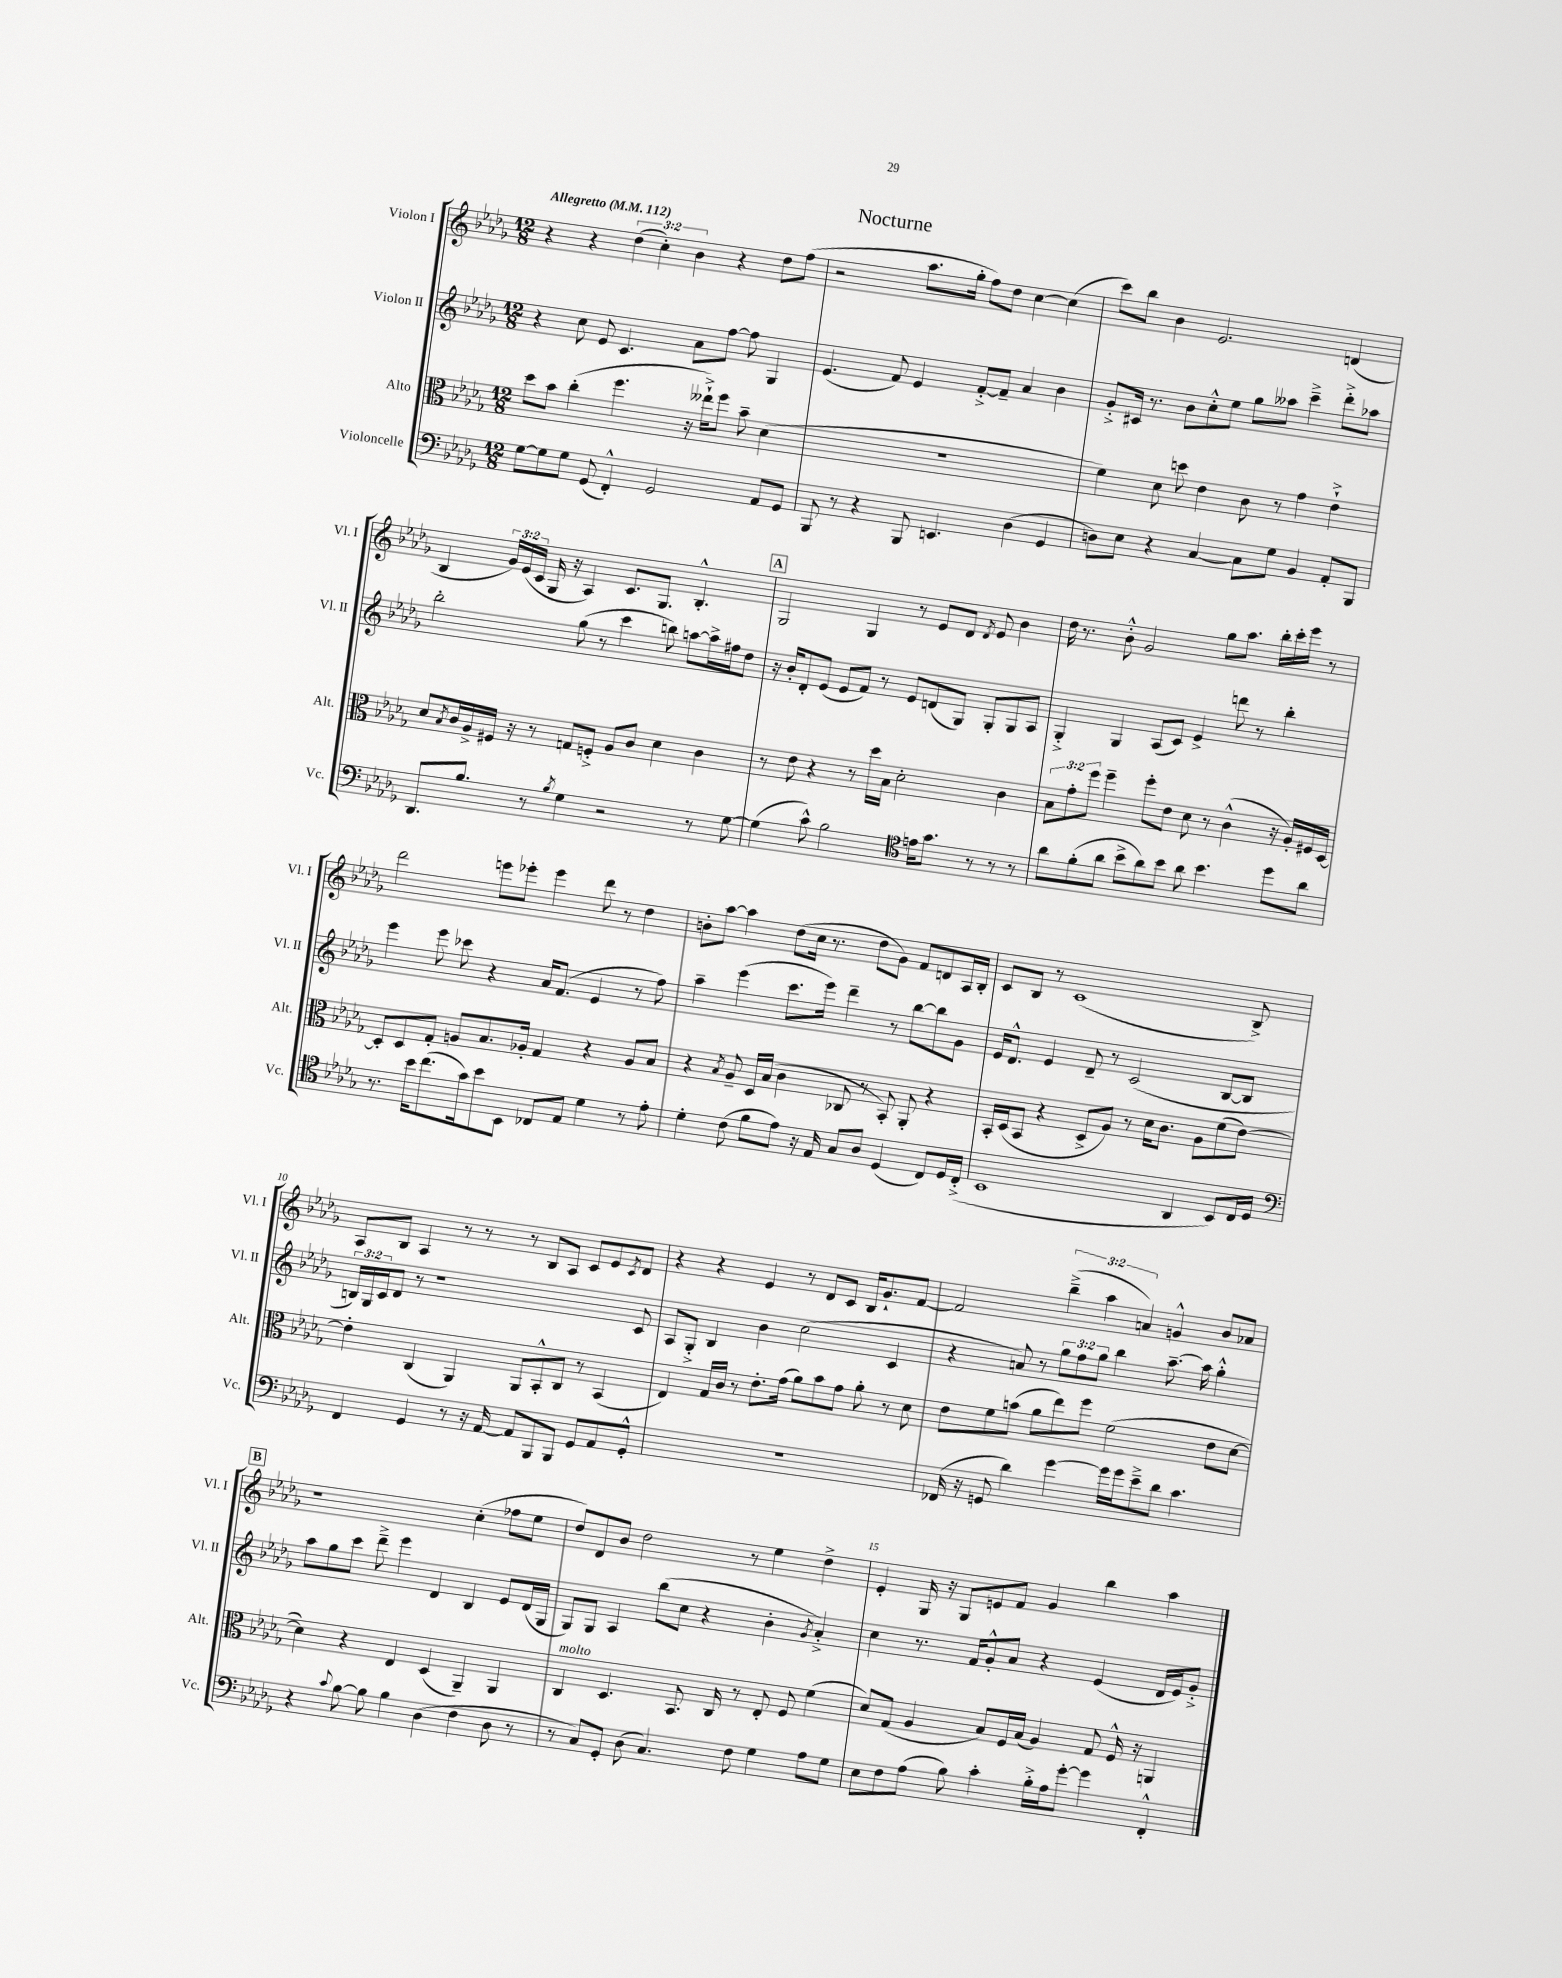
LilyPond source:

\header { title = "Nocturne" }
<<
\new StaffGroup <<
\new Staff = "s0" \with { instrumentName = "Violon I" shortInstrumentName = "Vl. I" } {
    \clef treble \key des \major \numericTimeSignature \time 12/8 \override Staff.TupletNumber.text = #tuplet-number::calc-fraction-text \tempo "Allegretto" 4 = 112
    r4 r4 \tuplet 3/2 { des''4( c''4-.) bes'4 } r4 des''8 f''8( |
    r2 aes''8. ges''16-. f''8) des''8 c''4~ c''4( |
    c'''8) bes''8 bes'4 ees'2. d'4( |
    bes4 \tuplet 3/2 { ges'16) ees'16( c'16 } ges16 r16 aes4) c'8. ges8. bes4.-.-^ |
    \mark \markup { \box "A" } ges2 ges4 r8 ees'8 des'8 \acciaccatura { des'8 } ees'8 bes'4 |
    des''16 r8. bes'8-.-^ ges'2 ges''8 aes''8. bes''16-. c'''16-. ees'''16 r8 |
    des'''2 e'''8 ees'''8-. ees'''4 des'''8 r8 des''4 |
    b'8-. aes''8~ aes''4 des''8( c''16 r8. des''8 ges'8) f'8 d'8 aes16 bes16-. |
    c'8 bes8 r8 c'1( bes8->) |
    aes8 bes8 aes4 r8 r8 r8 bes8 aes8 c'8 ees'8 \acciaccatura { c'8 } des'8 |
    r4 r4 ees'4 r8 des'8 c'8 bes16 ges'8.-! f'8~ |
    f'2 \tuplet 3/2 { bes''4--->( aes''4 a'4) } g'4-^ bes'8 aes'8 |
    \mark \markup { \box "B" } r1 c''4-.( fes''8 ees''8 |
    des''8) des'8 bes'8 des''2 r8 ees''4 des''4-> |
    ees'4-. ges16 r16 ges8 e'8 f'8 ges'4 bes''4 aes''4 \bar "|." |
}
\new Staff = "s1" \with { instrumentName = "Violon II" shortInstrumentName = "Vl. II" } {
    \clef treble \key des \major \numericTimeSignature \time 12/8 \override Staff.TupletNumber.text = #tuplet-number::calc-fraction-text
    r4 c''8 ees'8 c'4. aes'8 f''8~ f''8 ges4 |
    ees'4.( f'8) ees'4 f'8~-.-> f'8-- aes'4 bes'4 |
    ges'8-.-> cis'16 r8. bes'8 c''8-.-^ ees''8 ges''8 aeses''8 c'''4---> des'''8-.-> aes''8 |
    bes''2-. ges''8( r8 c'''4 b''8) a''8~ a''16-> fis''16 des''8 |
    \mark \markup { \box "A" } r16 bes'16-. des'8-. ees'8( ees'8 f'8) r8 ees'8 d'8( ges8) ges8-. ges8 aes8 |
    ges4-.-> ges4 aes8( c'8) ees'4-> d'''8 r8 bes''4-. |
    ees'''4 ees'''8 ces'''8 r4 aes'16 f'8.( ees'4 r8 f''8) |
    aes''4-- ees'''4( c'''8. ees'''16) des'''4-- r8 bes''8~ bes''8 ges'8 |
    ees'16 des'8.-^ ees'4 des'8-- r8 c'2( bes8~ bes8 |
    \tuplet 3/2 { b16) ges16 c'16 } des'8 r8 r1 c'8 |
    aes8 ges8-.-> bes4 bes'4 c''2( c'4 |
    r4 a'8) r8 \tuplet 3/2 { ges''8 f''8 ges''8 } bes''4 aes''8.~-- aes''16 ges''4-.-^ |
    \mark \markup { \box "B" } aes''8 ges''8 c'''8 des'''8---> ees'''4 des'4 bes4 ees'8 des'16( ges16 |
    ges8) ges8 aes4 bes''8( c''8 r4 bes'4-. \acciaccatura { ges'8 } aes'4-.->) |
    c''4 r8. f'16 ges'8-.-^ aes'8 r4 ees'4( des'16 ees'16) ges'8-.-> \bar "|." |
}
\new Staff = "s2" \with { instrumentName = "Alto" shortInstrumentName = "Alt." } {
    \clef alto \key des \major \numericTimeSignature \time 12/8 \override Staff.TupletNumber.text = #tuplet-number::calc-fraction-text
    des''8 bes'8 c''4-.( f''4. r16 eeses''16-!->) f''8 bes'8-- des'4( |
    R1. |
    f'4) des'8 d''8 ees'4 c'8 r8 ges'4 ees'4-!-> |
    des'8 \acciaccatura { bes8 } c'16 aes16-> fis16 r16 r8 g8 f8-.-> aes8 c'8 des'4 c'4 |
    \mark \markup { \box "A" } r8 ees'8 r4 r8 des''16 bes16 des'2-. c'4 |
    \tuplet 3/2 { bes8 ges'8-. f''8 } f''4-- f''8-. ees'8 des'8 r8 c'4-^( r16 aes16-.) fis16 des16~ |
    des8-. des8 ges8-. a8 bes8. aes16-. ges4 r4 aes8 bes8 |
    r4 \acciaccatura { bes8 } aes8-- des16 bes16( c'4 ces8 r8 bes,8-.) aes,8-. r4 |
    bes,16-. des16( bes,8 r4 des8-> aes8) r8 des'16 c'8. aes8 f'8( ees'8~) |
    ees'4-. c4( aes,4) aes,8 bes,8-.-^ c8 r8 bes,4( |
    ees4) ges16 c'16 r8 ees'8.-. ges'16( aes'8) bes'8 ges'8 aes'8-. r8 des'8 |
    ees'8 f'8 b'8( aes'8 ees''8) f''8 f'2( ees'8 des'8~ |
    \mark \markup { \box "B" } des'4) r4 ees4 des4( aes,4--) aes,4 |
    c4^\markup { \italic "molto" } des4. bes,8. c16 r8 ees8-. f8 f'4( |
    des'8) ges8( aes4 bes8) f16 bes16( aes4) ges8 f16-^ r16 a,4 \bar "|." |
}
\new Staff = "s3" \with { instrumentName = "Violoncelle" shortInstrumentName = "Vc." } {
    \clef bass \key des \major \numericTimeSignature \time 12/8
    ges8~ ges8 ges8 ges,8( f,4-.-^) ges,2 aes,8 ges,8 |
    bes,,8 r8 r4 bes,,8 e,4. des4( ges,4 |
    d8) ees8 r4 c4~ c8 ges8 bes,4 aes,8-. bes,,8 |
    des,8. bes8. r8 \acciaccatura { bes8 } ges4 r2 r8 ges8~ |
    \mark \markup { \box "A" } ges4( c'8-^) bes2 \clef tenor e'16 ges'8. r8 r8 r8 |
    aes'8 f'8-.( aes'8 bes'8-> aes'8) bes'8 aes'8 bes'4. des''8 aes'8 |
    r8. bes'16 c''8.( ges'16) bes'8 bes,8 ces8 ees8 des'4 r8 ees'8-. |
    des'4-. c'8( f'8 ees'8) r16 ees16 ges8 aes8 des4( c8) des16 c16-.->( |
    bes,1 aes,4 bes,8) c16 des16 |
    \clef bass f,4 ges,4 r8 r16 aes,16~ aes,8 bes,,8 bes,,8 ges,8 aes,8 ges,8-.-^ |
    R1. |
    fes,16( r16 g,8 des'4) ges'4~ ges'16 ges'16 ees'8---> des'8 c'4. |
    \mark \markup { \box "B" } r4 \appoggiatura { c'8 } bes8~ bes8 bes4 des4( f4 des8 r8 |
    r8 c8) ges,8-. des8( c4.) f8 ges4 aes8 ges8 |
    ees8 f8 aes8( bes8) c'4-. bes16-.-> aes16 ges'8~-. ges'4 f,4-.-^ \bar "|." |
}
>>
>>
\layout { \context { \Score \override BarNumber.break-visibility = ##(#f #t #t) barNumberVisibility = #(every-nth-bar-number-visible 5) } }
